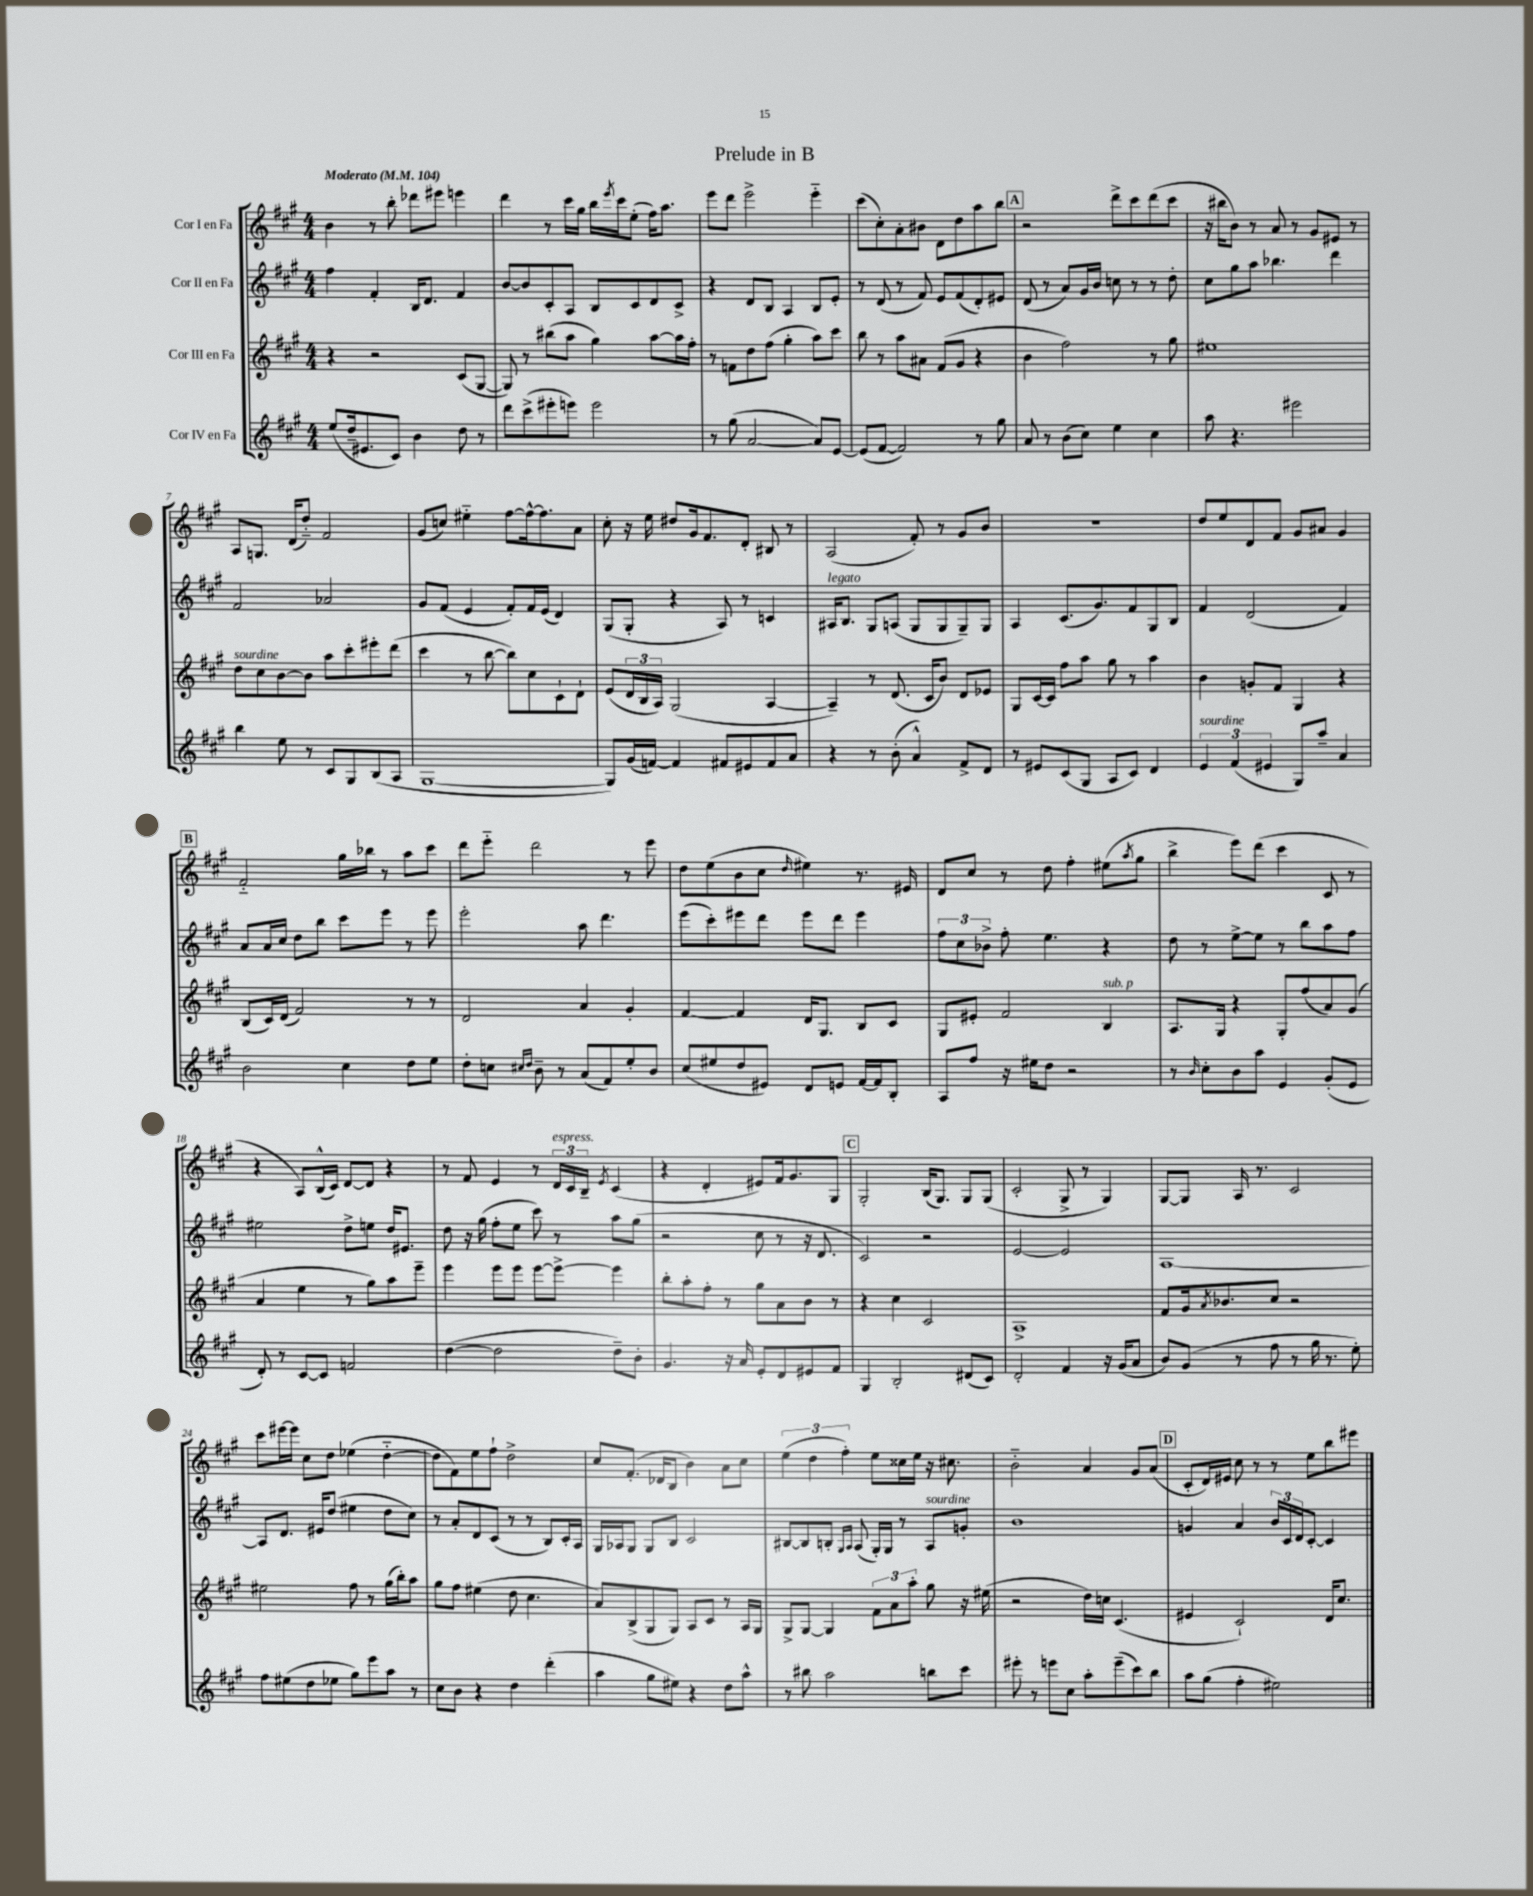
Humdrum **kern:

**kern	**kern	**kern	**kern
*part4	*part3	*part2	*part1
*staff4	*staff3	*staff2	*staff1
*I"Cor IV en Fa	*I"Cor III en Fa	*I"Cor II en Fa	*I"Cor I en Fa
*clefG2	*clefG2	*clefG2	*clefG2
*k[f#c#g#]	*k[f#c#g#]	*k[f#c#g#]	*k[f#c#g#]
*M4/4	*M4/4	*M4/4	*M4/4
*MM104	*MM104	*MM104	*MM104
=1	=1	=1	=1
!	!	!	!LO:TX:a:B:t=Moderato
(8ee/L	4r	4ff#\	4b\
16dd~/k	.	.	.
8.e#X/	.	.	.
.	2r	4f#'/	8r
8c#/J)	.	.	8bb'\
4b\	.	16B/KL	8ddd-X\L
.	.	8.d/J	.
.	.	.	8eee#X\J
8dd\	(8c#/L	4f#/	4eeen\
8r	[8G#/J	.	.
=2	=2	=2	=2
8ddd\L	8G#/])	[8b/L	4ddd\
(8ccc#^\	8r	8b/]	.
8eee#X'\	(8bb#X\L	8c#'/	8r
8eeen\J)	8aa\J	8A/J	16ccc#\LL
.	.	.	16gg#\JJ
2eee\	4gg#\)	8B/L	16bb\LL
.	.	.	8qeee/
.	.	.	16ccc#\J
.	.	8c#/	(8ee'\J
.	[8aa\L	8d/	16ff#\KL)
.	.	.	8.aa\J
.	16aa\L]	8c#^/J	.
.	16ff#'\JJ	.	.
=3	=3	=3	=3
8r	8r	4r	8eee\L
(8gg#\	8fn\L	.	8ddd\J
[2a/	8dd\	8d/L	2eee^\
.	(8ff#\J	8B/J	.
.	4gg#'\	4A/	.
8a/L])	8aa\L)	8B/L	4eee\
[8e/J	8ccc#\J	8e'/J	.
=4	=4	=4	=4
(8e/L]	8bb\	8r	(8ccc#\L
[8f#/J	8r	(8d/	8cc#'\)
2f#/])	8aa\L	8r	8a'\
.	8a#X\J	8f#/)	8b#X\J
.	(8f#/L	8e/L	8d\L
.	8g#/J	(8f#/	8dd\
8r	4r	8d'/)	8aa\
8gg#\	.	8e#X/J	8bb\J
!!LO:REH:place=s1:t=A
=5	=5	=5	=5
8a/	4b\	(8d/	2r
8r	.	8r	.
(8b\L	2ff#\)	8a/L)	.
8cc#\J)	.	16g#/L	.
.	.	16b/JJ	.
4ee\	.	8ccn\	8ddd^\L
.	.	8r	8ccc#\
4cc#\	8r	8r	(8ddd\
.	8gg#\	8dd'\	8ccc#\J
=6	=6	=6	=6
8aa\	1ee#X	8cc#\L	16r
.	.	.	16bb#X\KL
4.r	.	8gg#\	8b\J)
.	.	8aa\J	8r
.	.	4.bb-X\	8a/
2eee#X\	.	.	8r
.	.	.	8g#/L
.	.	4ddd\	8e#X/J
.	.	.	8r
!!LO:LB:g=z
=7	=7	=7	=7
!	!LO:TX:a:i:t=sourdine	!	!
4bb\	8dd\L	2f#/	8A/L
.	8cc#\	.	8.Gn/J
8ee\	[8b\	.	.
.	.	.	(16d/KL
8r	8b\J]	.	8dd/J)
8c#/L	8aa\L	2a-X/	2f#/
8G#/	8ccc#'\	.	.
(8B/	8eee#X'\	.	.
8A/J	(8ddd\J	.	.
=8	=8	=8	=8
[1G#	4ccc#\	8g#/L	(8g#/L
.	.	(8f#/J	8ccn/J)
.	8r	4e/	4ee#X\
.	[8bb\	.	.
.	8bb\L])	8f#'/L)	[8ff#\L
.	8cc#\	16f#/L	16ff#^^\k_
.	.	(16e/JJ	8.ff#\]
.	8c#`\	4d/)	.
.	8d`\J	.	8a\J
=9	=9	=9	=9
8G#/L])	(8e/L	(8G#/L	8cc#'\
(16g#/L	24d/L	8G#'/J	16r
.	24B/	.	.
[16fn/JJ)	.	.	16ee\
.	24A/JJ)	.	.
4f/]	(2G#/	4r	8dd#X/L
.	.	.	16g#/k
.	.	.	8.f#/
8f#X/L	.	8A/)	.
8e#X/	.	8r	8d'/J
8f#/	[4A/	4cn/	8B#X/
8a/J	.	.	8r
=10	=10	=10	=10
!	!	!LO:TX:a:i:t=legato	!
4r	4A~/])	16A#X/KL	(2A/
.	.	8.B/J	.
8r	8r	8G#/L	.
(8b'\	(8.d/	(8An/J	.
4a^^/)	.	8G#/L	8f#'/)
.	16c#/KL	.	.
.	8b/J)	8G#/	8r
8f#^/L	8d/L	8G#~/)	8g#/L
8d/J	8e-X/J	8G#/J	8b/J
=11	=11	=11	=11
8r	8G#/L	4A/	1r
8e#X/L	[16c#/L	.	.
.	16c#/JJ]	.	.
(8c#/	8ff#\L	(8.c#/L	.
8G#/J	8aa\J	.	.
.	.	8.g#/)	.
8A/L	8gg#\	.	.
8c#/J)	8r	8f#/	.
4d/	4aa\	8G#/	.
.	.	8B/J	.
=12	=12	=12	=12
!LO:TX:a:i:t=sourdine	!	!	!
6e/	4b\	4f#/	8dd/L
.	.	.	8ee/
(6f#/	.	.	.
.	8gn'/L	(2d/	8d/
6e#X/	.	.	.
.	8f#/J	.	8f#/J
8G#/L)	4G#/	.	8g#/L
8aa~/J	.	.	8a#X/J
4a/	4r	4f#/)	4g#/
!!LO:LB:g=z
!!LO:REH:place=s1:t=B
=13	=13	=13	=13
2b\	(8B/L	8a/L	2f#/
.	16c#/L)	16a/L	.
.	(16d/JJ	16cc#/JJ	.
.	2f#/)	8dd\L	.
.	.	8bb\J	.
4cc#\	.	8ccc#\L	16gg#\LL
.	.	.	16bb-X\JJ
.	.	8eee\J	8r
8dd\L	8r	8r	8aa\L
8ee\J	8r	8eee\	8ccc#\J
=14	=14	=14	=14
8dd'\L	2d/	2eee'\	8ddd\L
8ccn\J	.	.	8eee\J
16qqcc#X/LL	.	.	.
16qqdd/JJ	.	.	.
8b~\	.	.	2ddd\
8r	.	.	.
(8a/L	4a/	8aa\	.
8f#/)	.	4.ddd\	.
8ee'/	4g#'/	.	8r
8b/J	.	.	8eee\
=15	=15	=15	=15
(8cc#/L	[4f#/	(8eee\L	8dd\L
8ee#X/	.	8ccc#'\)	(8ee\
8dd/	4f#/]	8eee#X\	8b\
8e#X/J)	.	8ddd\J	8cc#\J
.	.	.	16qqdd/
8d/L	16d/KL	8eee#\L	4ee#X\)
.	8.G#/J	.	.
8en/J	.	8ddd\J	.
[16f#/LL	8B/L	4eee#\	8.r
16f#/J]	.	.	.
8B'/J	8c#/J	.	.
.	.	.	16e#X/
=16	=16	=16	=16
8A/L	8G#/L	12ff#\L	8d/L
.	.	12cc#\	.
8ff#/J	8e#X'/J	.	8cc#/J
.	.	12b-X^\J	.
16r	2f#/	8ff#'\	8r
16ee#X\KL	.	.	.
8dd\J	.	4.ee\	8dd\
2r	.	.	4ff#'\
!	!LO:TX:a:i:t=sub. p	!	!
.	4B/	4r	(8ee#X\L
.	.	.	8qaa/
.	.	.	8gg#\J
=17	=17	=17	=17
8r	8.A/L	8dd\	4bb^\
16qqb/	.	.	.
8cc#'\L	.	8r	.
.	16G#/Jk	.	.
8b\	4r	[8ee^\L	8eee\L)
8aa\J	.	8ee\J]	(8ddd\J
4e/	8G#'/L	8r	4ccc#\
.	(8ff#/	8bb\L	.
(8g#'/L	8a/)	8aa\	8c#/
8e/J	(8g#/J	8ff#\J	8r
!!LO:LB:g=z
=18	=18	=18	=18
8d'/)	4a/	2ee#X\	4r
8r	.	.	.
[8c#/L	4ee\	.	8A/L)
8c#/J]	.	.	(16B^^/L
.	.	.	16c#/JJ)
2fn/	8r	8dd^\L	[8d/L
.	8gg#\L)	8een\J	8d/J]
.	8aa\	16dd/KL	4r
.	.	8.e#X/J	.
.	8eee~\J	.	.
=19	=19	=19	=19
([4dd\	4eee\	8dd\	8r
.	.	16r	8f#/
.	.	(16gg#\	.
2dd\]	8eee\L	8ff#'\L	4e/
.	8eee\J	8ee\J	.
.	[8eee\L	8ccc#\)	8r
!	!	!	!LO:TX:a:i:t=espress.
.	8eee^\J_	8r	24d/LL
.	.	.	24c#/
.	.	.	24B~/JJ
.	.	.	8qe/
8dd~\L)	4eee\]	8aa\L	(4c#/
8b'\J	.	(8gg#\J	.
=20	=20	=20	=20
4.g#/	8bb'\L	2r	4r
.	8aa'\	.	.
.	8ff#'\J	.	4d'/
16r	8r	.	.
16a/	.	.	.
8e'/L	8gg#\L	8cc#\	8e#X/L)
8d/	8a\	8r	16f#/k
.	.	.	8.g#/
8e#X/	8b\J	16r	.
.	.	8.d/	.
8f#/J	8r	.	8G#/J
!!LO:REH:place=s1:t=C
=21	=21	=21	=21
4G#/	4r	2c#/)	2G#'/
2B'/	4cc#\	.	.
.	2c#/	2r	(16B/KL
.	.	.	8.G#/J)
(8d#X/L	.	.	8G#/L
8c#/J)	.	.	(8G#/J
=22	=22	=22	=22
2d'/	1A^	[2e/	2c#'/
4f#/	.	2e/]	8G#^/
.	.	.	8r
16r	.	.	4G#/)
(16g#/KL	.	.	.
8a/J	.	.	.
=23	=23	=23	=23
8b/L)	8f#/L	[1A	[8G#/L
(8g#/J	16g#/k	.	8G#/J]
.	8qa/	.	.
.	8.b-X/	.	.
8r	.	.	16A/
.	.	.	8.r
8ff#\	8cc#/J	.	.
8r	2r	.	2c#/
16gg#\	.	.	.
8.r	.	.	.
8ee'\)	.	.	.
!!LO:LB:g=z
=24	=24	=24	=24
8ff#\L	2ee#X\	8A/L]	8ccc#\L
(8ee#X\	.	8.d/J	[16eee#X\L
.	.	.	16eee#\JJ]
8dd\	.	.	8cc#\L
.	.	16e#X/KL	.
8ee-X\J	.	(8dd/J	8dd\J
8gg#\L)	8ff#\	4ee#X\	(4ee-X\
8eee\	8r	.	.
8aa\J	(16gg#\LL	8dd\L	[4dd\
.	16bb'\J)	.	.
8r	8aa\J	8cc#\J)	.
=25	=25	=25	=25
8cc#\L	8gg#\L	8r	8dd\L]
8b\J	8ff#\J	8a'/L	8f#\)
4r	(4ee#X\	8d/	8ee\
.	.	(8c#/J	8ff#`\J
4dd\	8dd\	8r	2dd^\
.	4.cc#\	8r	.
(4ddd'\	.	8B/L)	.
.	.	16c#'/L	.
.	.	16A/JJ	.
=26	=26	=26	=26
4aa\	8a/L)	16G#/LL	8cc#/L
.	.	16A-X/J	.
.	(8B^/	8G#/J	(8.f#'/J
8gg#\L	8G#/	8G#/L	.
.	.	.	16d-X/KL
8ee#X\J)	8G#/J)	8B/J	8B/J
4r	8A/L	2c#/	4b\)
.	8c#/J	.	.
8dd\L	8r	.	8a\L
8aa^^\J	16A/LL	.	8cc#\J
.	16G#/JJ	.	.
=27	=27	=27	=27
8r	8G#^/L	[8B#X/L	(6ee\
8bb#X\	[8G#/J	8B#/]	.
.	.	.	6dd\
2aa\	4G#/]	8Bn'/J	.
.	.	.	6ff#'\)
.	.	16qqG#/LL	.
.	.	16qqA/JJ	.
.	.	(8A/	.
.	12f#\L	16G#'/LL)	8ee\L
.	.	16G#/JJ	.
.	12a\	.	.
.	.	8r	16cc##X\L
.	12aa'\J	.	.
.	.	.	16ee\JJ
!	!	!LO:TX:a:i:t=sourdine	!
8bbn\L	8gg#\	8A/L	16r
.	.	.	8.cc#X\
8ccc#\J	16r	8gn'/J	.
.	(16ee#X\	.	.
=28	=28	=28	=28
8eee#X'\	2r	1b	2b\
8r	.	.	.
8eeen\L	.	.	.
8cc#\J	.	.	.
8aa'\L	16dd\LL)	.	4a/
.	16ccn\JJ	.	.
(8eee~\	(4.c#/	.	.
8ccc#\)	.	.	8g#/L
8bb\J	.	.	(8a/J
!!LO:REH:place=s1:t=D
=29	=29	=29	=29
8aa\L	4e#X/	4gn/	8c#'/L
(8gg#\J	.	.	16d/L)
.	.	.	16e#X/JJ
4ff#'\	2c#`/)	4a/	8cc#\
.	.	.	8r
2ee#X\)	.	24b/LL	8r
.	.	24c#/	.
.	.	24d/J	.
.	.	[8c#'/J	8ee\L
.	16d/KL	4c#/]	8bb\
.	8.cc#/J	.	.
.	.	.	8eee#X\J
==	==	==	==
*-	*-	*-	*-
